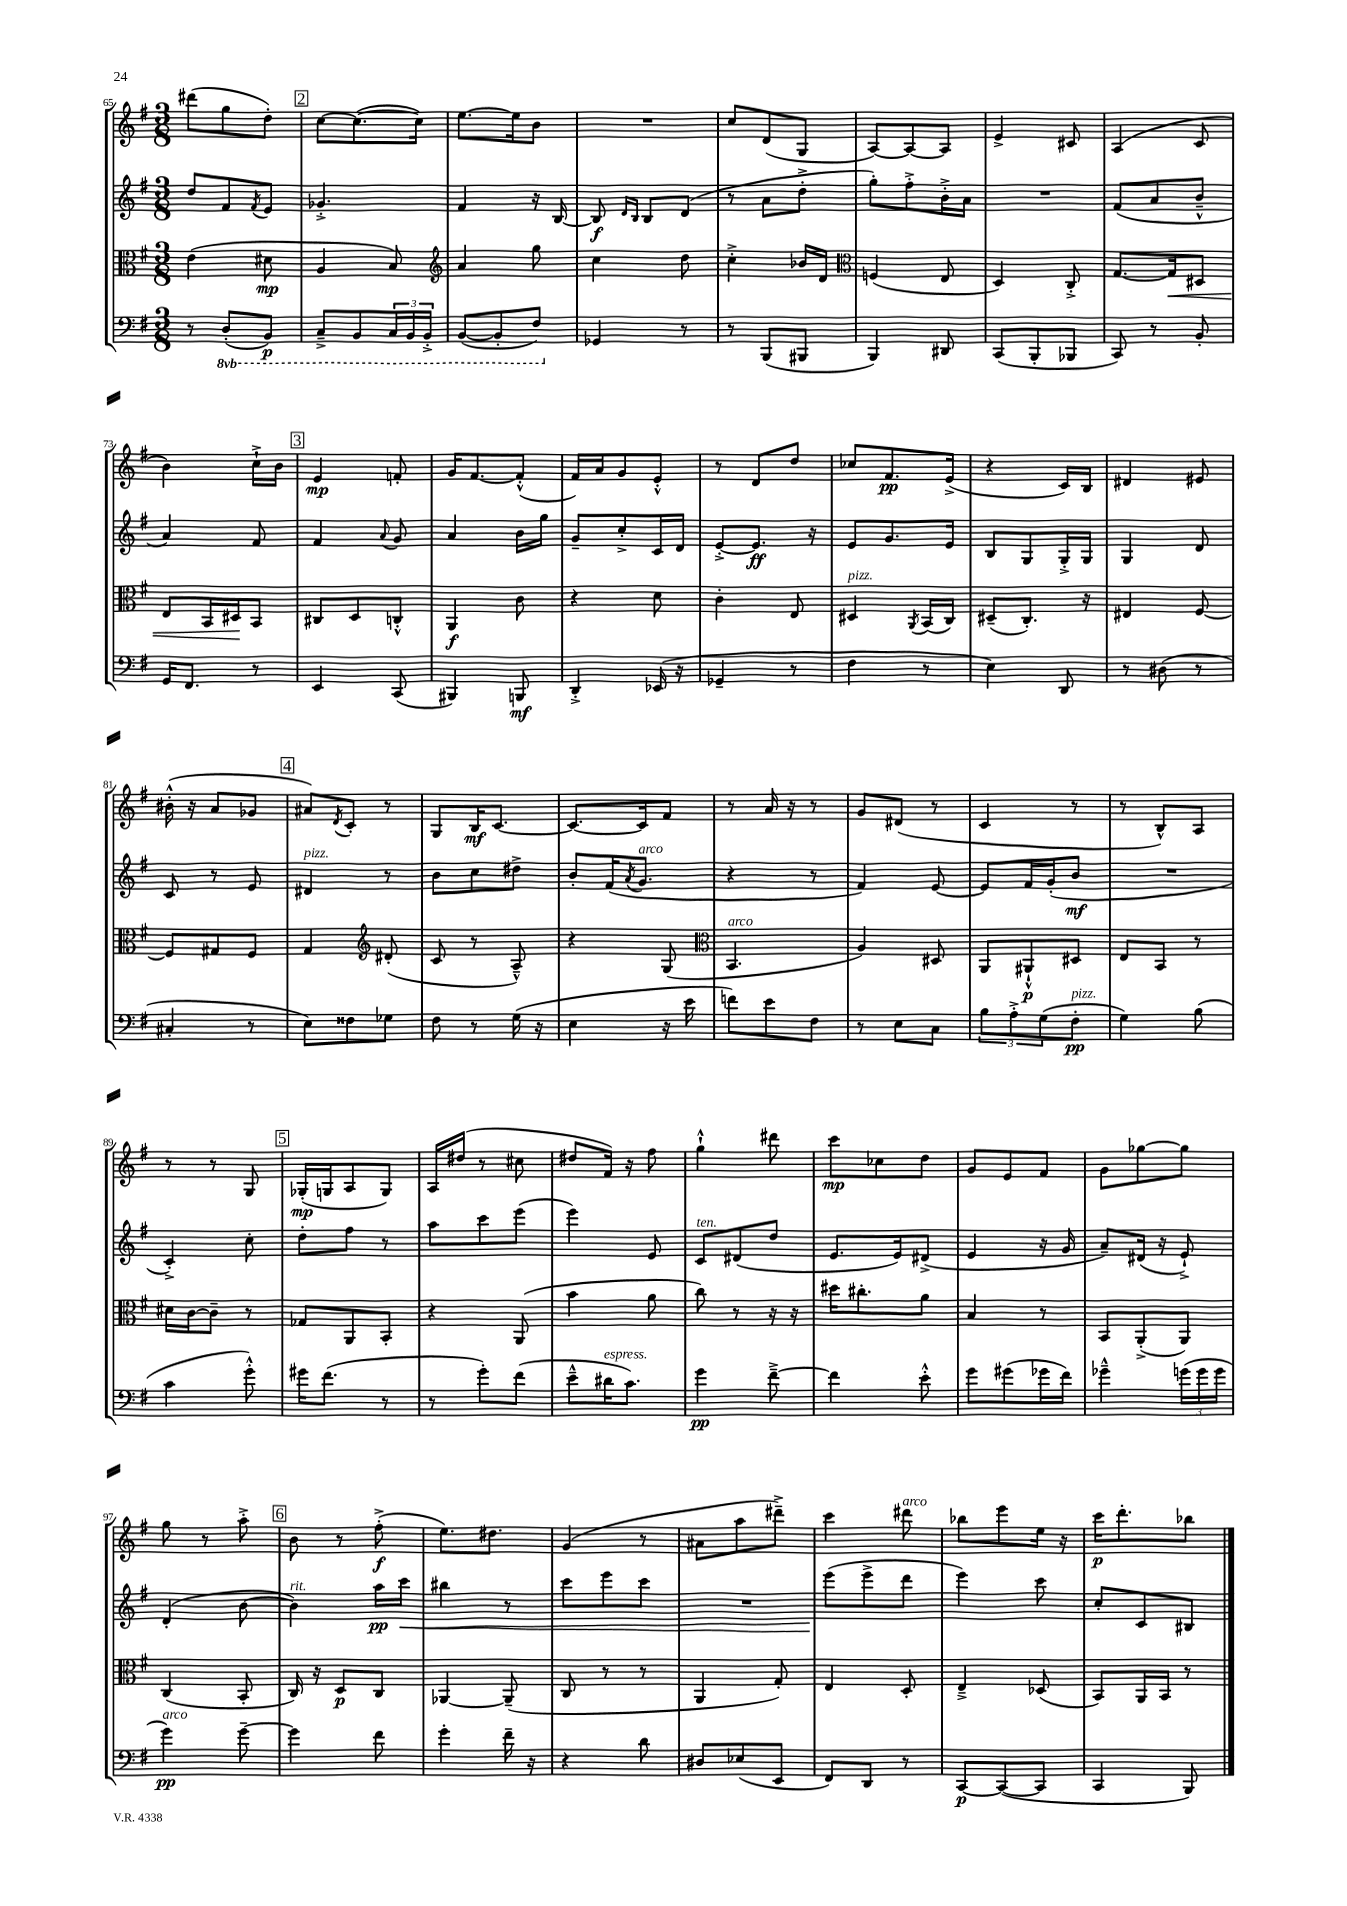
<<
\new StaffGroup <<
\new Staff = "s0" {
    \clef treble \key g \major \numericTimeSignature \time 3/8
    dis'''8( g''8 d''8-.) |
    \mark \markup { \box "2" } c''8~ c''8.~( c''16) |
    e''8.~ e''16 b'8 |
    R4. |
    c''8 d'8( g8 |
    a8~) a8~ a8 |
    e'4-> cis'8 |
    a4( c'8 |
    b'4) c''16-!-> b'16 |
    \mark \markup { \box "3" } e'4\mp f'8-. |
    g'16 fis'8.~ fis'8-.-^( |
    fis'16) a'16 g'8 e'8-.-^ |
    r8 d'8 d''8 |
    ces''8 fis'8.\pp e'16->( |
    r4 c'16) b16 |
    dis'4 eis'8 |
    bis'16-.-^( r16 a'8 ges'8 |
    \mark \markup { \box "4" } ais'8) \acciaccatura { d'8 } c'8-. r8 |
    g8 b16\mf c'8.~ |
    c'8.~ c'16 fis'8 |
    r8 a'16 r16 r8 |
    g'8 dis'8( r8 |
    c'4 r8 |
    r8 b8-^) a8 |
    r8 r8 g8 |
    \mark \markup { \box "5" } ges16-.\mp( g16 a8 g8) |
    a16 dis''16( r8 cis''8 |
    dis''8 fis'16) r16 fis''8 |
    g''4-!-^ dis'''8 |
    c'''8\mp ces''8 d''8 |
    g'8 e'8 fis'8 |
    g'8 ges''8~ ges''8 |
    g''8 r8 a''8-.-> |
    \mark \markup { \box "6" } b'8 r8 fis''8-.->\f( |
    e''8.) dis''8. |
    g'4( r8 |
    ais'8 a''8 dis'''8--->) |
    c'''4 dis'''8^\markup { \italic "arco" } |
    bes''8 e'''8 e''16 r16 |
    c'''16\p d'''8.-. bes''8 \bar "|." |
}
\new Staff = "s1" {
    \clef treble \key g \major \numericTimeSignature \time 3/8
    d''8 fis'8 \acciaccatura { fis'8 } e'8 |
    \mark \markup { \box "2" } ges'4.-.-> |
    fis'4 r16 b16~ |
    b8\f \grace { d'16 b16 } b8 d'8( |
    r8 a'8 d''8-.-> |
    g''8-.) fis''8-.-> b'16-.-> a'16 |
    R4. |
    fis'8( a'8 b'8---^ |
    a'4) fis'8 |
    \mark \markup { \box "3" } fis'4 \appoggiatura { a'8 } g'8 |
    a'4 b'16 g''16 |
    g'8-- c''8-.-> c'16 d'16 |
    e'8~-.-> e'8.\ff r16 |
    e'8 g'8. e'16 |
    b8 g8 g16-.-> g16 |
    g4 d'8 |
    c'8 r8 e'8 |
    \mark \markup { \box "4" } dis'4^\markup { \italic "pizz." } r8 |
    b'8 c''8 dis''8-> |
    b'8-. fis'16( \acciaccatura { a'8 } g'8.^\markup { \italic "arco" } |
    r4 r8 |
    fis'4) e'8~ |
    e'8 fis'16 g'16-.( b'8\mf |
    R4. |
    c'4-.->) c''8-. |
    \mark \markup { \box "5" } d''8-. fis''8 r8 |
    a''8 c'''8 e'''8( |
    e'''4) e'8 |
    c'8^\markup { \italic "ten." } dis'8( d''8 |
    e'8. e'16) dis'8->( |
    e'4 r16 g'16 |
    a'8--) dis'16( r16 e'8-!->) |
    d'4-.( b'8~ |
    \mark \markup { \box "6" } b'4^\markup { \italic "rit." }) a''16\pp c'''16\< |
    bis''4 r8 |
    c'''8 e'''8 c'''8 |
    R4. |
    e'''8\!( e'''8-> d'''8 |
    e'''4) c'''8 |
    c''8-. c'8 bis8 \bar "|." |
}
\new Staff = "s2" {
    \clef alto \key g \major \numericTimeSignature \time 3/8
    e'4( dis'8\mp |
    \mark \markup { \box "2" } a4 b8) |
    \clef treble a'4 g''8 |
    c''4 d''8 |
    c''4-.-> bes'16 d'16 |
    \clef alto f4( e8 |
    d4) c8-.-> |
    g8.~ g16\< dis8 |
    e8 b,16 dis16\! b,8 |
    \mark \markup { \box "3" } cis8 d8 c8-.-^ |
    a,4\f c'8 |
    r4 d'8 |
    c'4-. e8 |
    dis4^\markup { \italic "pizz." } \acciaccatura { a,8 } b,16( c16) |
    dis8--( c8.-.) r16 |
    eis4 fis8~ |
    fis8 gis8 fis8 |
    \mark \markup { \box "4" } g4 \clef treble dis'8-.( |
    c'8 r8 a8---^) |
    r4 g8( |
    \clef alto b,4.^\markup { \italic "arco" } |
    a4) dis8 |
    a,8 ais,8-!-^\p dis8 |
    e8 b,8 r8 |
    dis'16 c'16~ c'8-- r8 |
    \mark \markup { \box "5" } ges8 a,8 b,8-. |
    r4 a,8( |
    b'4 a'8 |
    c''8) r8 r16 r16 |
    dis''16 cis''8.-. a'8 |
    b4 r8 |
    b,8 a,8-.->( a,8) |
    c4( b,8-. |
    \mark \markup { \box "6" } c16) r16 d8\p c8 |
    aes,4~ aes,8--( |
    c8 r8 r8 |
    a,4 g8-.) |
    e4 d8-. |
    e4---> des8( |
    b,8) a,16 b,16 r8 \bar "|." |
}
\new Staff = "s3" {
    \clef bass \key g \major \numericTimeSignature \time 3/8 \set Staff.ottavationMarkups = #ottavation-simple-ordinals
    r8 \ottava #-1 d,8-.( b,,8\p) |
    \mark \markup { \box "2" } c,8---> b,,8 \tuplet 3/2 { c,16 b,,16 b,,16-.-> } |
    b,,8~( b,,8-. fis,8) \ottava #0 |
    ges,4 r8 |
    r8 b,,8( bis,,8 |
    b,,4) dis,8 |
    c,8( b,,8-. bes,,8 |
    c,8) r8 b,8-. |
    g,16 fis,8. r8 |
    \mark \markup { \box "3" } e,4 c,8( |
    bis,,4) b,,8\mf |
    d,4-.-> ees,16( r16 |
    ges,4-- r8 |
    fis4 r8 |
    e4) d,8 |
    r8 dis8( r8 |
    cis4-. r8 |
    \mark \markup { \box "4" } e8) fisis8 ges8 |
    fis8 r8 g16( r16 |
    e4 r16 e'16 |
    f'8) e'8 fis8 |
    r8 e8 c8 |
    \tuplet 3/2 { b8 a8-.-> g8( } fis8-.\pp^\markup { \italic "pizz." } |
    g4) b8( |
    c'4 g'8-.-^) |
    \mark \markup { \box "5" } gis'16 fis'8.( r8 |
    r8 g'8-.) fis'8( |
    e'8---^ dis'16^\markup { \italic "espress." } c'8.) |
    g'4\pp fis'8~---> |
    fis'4 e'8-.-^ |
    g'8 gis'8( ges'16 fis'16) |
    ges'4---^ \tuplet 3/2 { g'16( g'16 g'16 } |
    g'4\pp^\markup { \italic "arco" }) g'8~-- |
    \mark \markup { \box "6" } g'4 fis'8 |
    g'4-. fis'16-- r16 |
    r4 d'8 |
    dis8 ees8( e,8 |
    fis,8) d,8 r8 |
    c,8~\p c,8~( c,8 |
    c,4 b,,8) \bar "|." |
}
>>
>>
\layout { \context { \Score currentBarNumber = #65 } }
